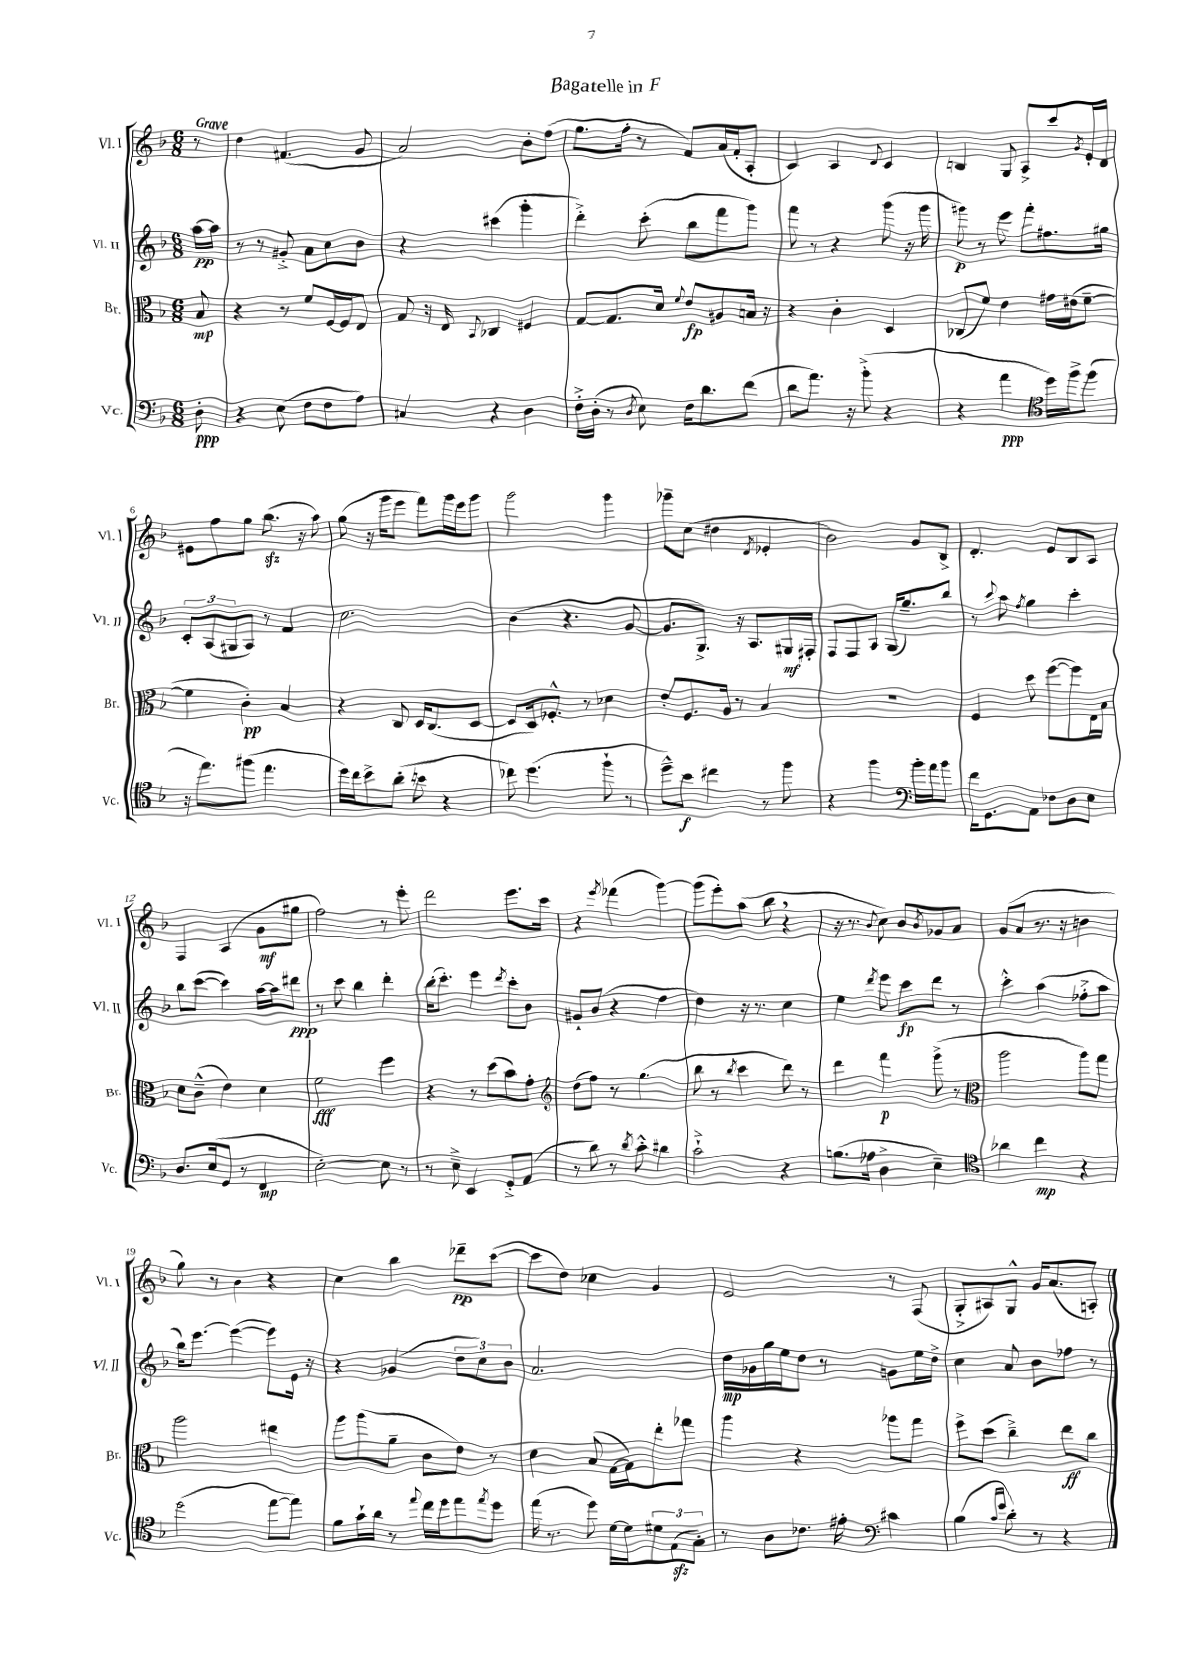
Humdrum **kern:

**kern	**dynam	**kern	**dynam	**kern	**dynam	**kern	**dynam
*part4	*part4	*part3	*part3	*part2	*part2	*part1	*part1
*staff4	*staff4	*staff3	*staff3	*staff2	*staff2	*staff1	*staff1
*I"Vc.	*	*I"Br.	*	*I"Vl. II	*	*I"Vl. I	*
*I'Vc.	*	*I'Br.	*	*I'Vl. II	*	*I'Vl. I	*
*clefF4	*	*clefC3	*	*clefG2	*	*clefG2	*
*k[b-]	*	*k[b-]	*	*k[b-]	*	*k[b-]	*
*M6/8	*	*M6/8	*	*M6/8	*	*M6/8	*
=	=	=	=	=	=	=	=
!	!	!	!	!	!	!LO:TX:a:B:t=Grave	!
8D'\	ppp	8B-/	mp	[16aa\LL	pp	8r	.
.	.	.	.	16aa\JJ]	.	.	.
=1	=1	=1	=1	=1	=1	=1	=1
4r	.	4r	.	8r	.	4dd\	.
.	.	.	.	8r	.	.	.
(8E\	.	8r	.	8g#X'^/	.	(4.f#X/	.
8F\L	.	8f/L	.	8a\L	.	.	.
8F\	.	[16F/L	.	8cc\	.	.	.
.	.	16F/J]	.	.	.	.	.
8A\J)	.	8E/J	.	8b-\J	.	8g/	.
=2	=2	=2	=2	=2	=2	=2	=2
4C#X/	.	8G/	.	4r	.	2a/)	.
.	.	16r	.	.	.	.	.
.	.	16E/	.	.	.	.	.
.	.	8qqBB-/	.	.	.	.	.
4r	.	4C-X/	.	(4ccc#X\	.	.	.
4D\	.	4F#X/	.	4ggg'\	.	8b-'\L	.
.	.	.	.	.	.	(8ff\J	.
=3	=3	=3	=3	=3	=3	=3	=3
16F'^\LL	.	[8G/L	.	4ddd'^\)	.	8.gg\L	.
(16D'\JJ	.	.	.	.	.	.	.
8r	.	8.G/]	.	.	.	.	.
.	.	.	.	.	.	16ff'\Jk	.
8qD/	.	.	.	.	.	.	.
8E\)	.	.	.	(8ccc'\	.	8r	.
.	.	16d/Jk	.	.	.	.	.
.	.	8qqf/	.	.	.	.	.
16F\KL	.	8e/L	fp	8bb-\L	.	8f/L)	.
8.d\	.	.	.	.	.	.	.
.	.	8A#X/	.	8fff\	.	(16a/L	.
.	.	.	.	.	.	16f'/J	.
(8f\J	.	16Bn/Jk	.	8ggg\J)	.	8A'/J	.
.	.	16r	.	.	.	.	.
=4	=4	=4	=4	=4	=4	=4	=4
8d\L	.	4r	.	8fff\	.	4c/)	.
8.a\J)	.	.	.	8r	.	.	.
.	.	4c'\	.	4r	.	4A/	.
16r	.	.	.	.	.	.	.
(8b-'^\	.	.	.	.	.	.	.
.	.	.	.	.	.	8qqd/	.
4r	.	4D/	.	(8ggg\	.	4c/	.
.	.	.	.	16r	.	.	.
.	.	.	.	16ggg\	.	.	.
=5	=5	=5	=5	=5	=5	=5	=5
4r	.	(8C-X/L	.	8ggg#X\)	p	4Bn/	.
.	.	8f/J)	.	8r	.	.	.
4a\	ppp	4e\	.	8eee\	.	8G/	.
.	.	.	.	8fff'\L	.	8A^/L	.
*clefC4	*	*	*	*	*	*	*
16dd\LL)	.	16g#X\LL	.	8.ff#X\	.	8ccc/	.
16ff^\J	.	(16e#X\J	.	.	.	.	.
.	.	.	.	.	.	8qg/	.
(8ff\J	.	[8f~\J	.	.	.	16e'/L	.
.	.	.	.	16gg#X\Jk	.	16d/JJ	.
!!LO:LB:g=z
=6	=6	=6	=6	=6	=6	=6	=6
16r	.	4f\]	.	12c'/L	.	8e#X\L	.
8.ee\L)	.	.	.	.	.	.	.
.	.	.	.	(12A/	.	.	.
.	.	.	.	.	.	8ff\	.
.	.	.	.	12G#X/	.	.	.
(8ff#X\J	.	4c'\)	pp	8A/J)	.	8gg\J	.
4.ee\	.	.	.	8r	.	(8.bb-zz\	.
.	.	4B-/	.	4f/	.	.	.
.	.	.	.	.	.	16r	.
.	.	.	.	.	.	8aa\)	.
=7	=7	=7	=7	=7	=7	=7	=7
16dd\LL)	.	4r	.	2.cc\	.	(8gg\	.
16cc\J	.	.	.	.	.	.	.
8b-^\	.	.	.	.	.	16r	.
.	.	.	.	.	.	16ggg\KL	.
(8a'\J	.	8C/	.	.	.	8eee\J	.
8bn\	.	16D/KL	.	.	.	8fff\L)	.
.	.	(8.C/	.	.	.	.	.
4r	.	.	.	.	.	16ggg\L	.
.	.	.	.	.	.	16eee\J	.
.	.	[8D/J	.	.	.	8ggg\J	.
=8	=8	=8	=8	=8	=8	=8	=8
8cc-X\)	.	8D/L]	.	(4b-\	.	2ggg\	.
(4.dd\	.	16D/k)	.	.	.	.	.
.	.	8.F-X'^^/J	.	.	.	.	.
.	.	.	.	4.r	.	.	.
.	.	8r	.	.	.	.	.
8ff`\	.	4d-X\	.	.	.	4ggg\	.
8r	.	.	.	[8g/	.	.	.
=9	=9	=9	=9	=9	=9	=9	=9
8dd~^^\L)	.	8e'/L	.	8.g/L]	.	8ggg-X~\L	.
8b-\J	f	8.F/	.	.	.	(8cc\J	.
.	.	.	.	8.G^/J)	.	.	.
4cc#X\	.	.	.	.	.	4dd#X\	.
.	.	16A/Jk	.	.	.	.	.
.	.	8r	.	16r	.	.	.
.	.	.	.	8.A/L	.	.	.
.	.	.	.	.	.	8qd/	.
8r	.	4B-/	.	.	.	4e-X'/	.
8ff\	.	.	.	16G#X/L	mf	.	.
.	.	.	.	16F#X'/JJ	.	.	.
=10	=10	=10	=10	=10	=10	=10	=10
4r	.	2.r	.	8F/L	.	2b-\)	.
.	.	.	.	8F/	.	.	.
4ff\	.	.	.	8A/J	.	.	.
.	.	.	.	(16G/KL	.	.	.
.	.	.	.	8.gg~/)	.	.	.
*clefF4	*	*	*	*	*	*	*
16b-'\LL	.	.	.	.	.	8g/L	.
16a\J	.	.	.	.	.	.	.
8b-\J	.	.	.	8bb-/J	.	8B-^/J	.
=11	=11	=11	=11	=11	=11	=11	=11
16f\KL	.	4F/	.	8r	.	4.d'/	.
8.GG\	.	.	.	.	.	.	.
.	.	.	.	8qqccc/	.	.	.
.	.	.	.	8aa\	.	.	.
.	.	.	.	8qff/	.	.	.
8AA\J	.	8dd\	.	4gg\	.	.	.
8F-X\L	.	([8ff\L	.	.	.	8e/L	.
8D\	.	8ff\])	.	4ccc'\	.	8B-/	.
8E\J	.	16E\L	.	.	.	8A/J	.
.	.	16B-\JJ	.	.	.	.	.
!!LO:LB:g=z
=12	=12	=12	=12	=12	=12	=12	=12
8.D/L	.	8d\L	.	8bb-\L	.	4F/	.
.	.	(8c~^^\J	.	([8ccc\J	.	.	.
(16E/k	.	.	.	.	.	.	.
8GG/J	.	4e\)	.	4ccc\])	.	(4A/	.
8r	.	.	.	.	.	.	.
4FF/	mp	4d\	.	[16aa\LL	.	8g\L	mf
.	.	.	.	16aa\J]	.	.	.
.	.	.	.	8ddd#X\J	ppp	8gg#X\J	.
=13	=13	=13	=13	=13	=13	=13	=13
[2E'\)	.	2f\	fff	8r	.	2ff\)	.
.	.	.	.	8ccc\	.	.	.
.	.	.	.	4bb-\	.	.	.
8E\]	.	4ff\	.	4ddd'\	.	8r	.
8r	.	.	.	.	.	8eee'\	.
=14	=14	=14	=14	=14	=14	=14	=14
8r	.	4r	.	(16bb-'\KL	.	2ddd\	.
.	.	.	.	8.ccc'\J)	.	.	.
8E~^\	.	.	.	.	.	.	.
4EE/	.	8r	.	4eee\	.	.	.
.	.	(8dd\L	.	.	.	.	.
.	.	.	.	8qddd/	.	.	.
8GG'^/L	.	8b-\)	.	8ccc'\L	.	8.eee\L	.
(8AA/J	.	8g'\J	.	8b-\J	.	.	.
.	.	.	.	.	.	16ccc\Jk	.
=15	=15	=15	=15	=15	=15	=15	=15
*	*	*clefG2	*	*	*	*	*
8r	.	(8dd\L	.	8g#X`/L	.	4r	.
8d\)	.	8ff\J)	.	(8b-/J	.	.	.
.	.	.	.	.	.	8qeee/	.
8r	.	8r	.	4r	.	(4fff-X\	.
8qd/	.	.	.	.	.	.	.
8c'^^\	.	(4.gg\	.	.	.	.	.
4d#X\	.	.	.	4ff\	.	[4ggg\)	.
=16	=16	=16	=16	=16	=16	=16	=16
2c`^\	.	8bb-\	.	4dd\)	.	(8ggg\L]	.
.	.	8r	.	.	.	8eee'\)	.
.	.	8qbb-/	.	.	.	.	.
.	.	4ccc\	.	16r	.	(8aa\J	.
.	.	.	.	8.r	.	.	.
.	.	.	.	.	.	8bb-,\	.
4r	.	8ddd\)	.	4cc\	.	4r	.
.	.	8r	.	.	.	.	.
=17	=17	=17	=17	=17	=17	=17	=17
(8.Bn\L	.	4ddd\	.	4ee\	.	16r	.
.	.	.	.	.	.	8.r	.
16A-X\Jk	.	.	.	.	.	.	.
.	.	.	.	8qddd/	.	8qqb-/	.
4D^\	.	4fff\	p	8eee\	.	8cc\)	.
.	.	.	.	8ccc\L	fp	8b-/L	.
.	.	.	.	.	.	8qb-/	.
4E~\)	.	(8ggg^\	.	8ddd\J	.	8g-X/	.
.	.	8r	.	8r	.	8a/J	.
=18	=18	=18	=18	=18	=18	=18	=18
*clefC4	*	*clefC3	*	*	*	*	*
4a-X\	.	2aa\	.	4ccc'^^\	.	(8g/L	.
.	.	.	.	.	.	8a/J	.
4cc\	mp	.	.	(4aa\	.	8.r	.
.	.	.	.	.	.	16r	.
4r	.	8aa\L)	.	8ff-X'^\L	.	4bn\	.
.	.	8gg\J	.	8aa\J	.	.	.
!!LO:LB:g=z
=19	=19	=19	=19	=19	=19	=19	=19
(2dd\	.	2aa\	.	16bb-\KL)	.	8gg\)	.
.	.	.	.	[8.eee\J	.	.	.
.	.	.	.	.	.	8r	.
.	.	.	.	(4eee\_	.	4b-\	.
[8ee\L	.	4ee#X\	.	8eee\L])	.	4r	.
8ee\J])	.	.	.	16e\Jk	.	.	.
.	.	.	.	16r	.	.	.
=20	=20	=20	=20	=20	=20	=20	=20
8f\L	.	8aa\L	.	4r	.	4cc\	.
16g`\L	.	(8aa\	.	.	.	.	.
16a\JJ	.	.	.	.	.	.	.
8r	.	8a~\J	.	(4g-X/	.	4bb-\	.
8qqee/	.	.	.	.	.	.	.
16cc\LL	.	8c\L	.	.	.	.	.
16dd\J	.	.	.	.	.	.	.
8ee\	.	8e\J)	.	12dd\L	.	8ddd-X~\L	pp
.	.	.	.	12cc\)	.	.	.
8qee/	.	.	.	.	.	.	.
8dd\J	.	8r	.	.	.	([8ccc\J	.
.	.	.	.	12b-\J	.	.	.
=21	=21	=21	=21	=21	=21	=21	=21
(16ee\	.	4d\	.	2.a/	.	8ccc\L]	.
8.r	.	.	.	.	.	.	.
.	.	.	.	.	.	8dd\J)	.
8dd\)	.	(8B-/	.	.	.	4cc-X\	.
[16d\LL	.	[16G\LL	.	.	.	.	.
16d\J]	.	16G\J])	.	.	.	.	.
12d#X\	.	8ee'\	.	.	.	4g/	.
(12Ezz\	.	.	.	.	.	.	.
.	.	8gg-X\J	.	.	.	.	.
12G'\J)	.	.	.	.	.	.	.
=22	=22	=22	=22	=22	=22	=22	=22
8r	.	4aa\	.	16dd\LL	mp	2e/	.
.	.	.	.	16g-X\	.	.	.
8A\L	.	.	.	16gg\	.	.	.
.	.	.	.	16ee\J	.	.	.
8.c-X\J	.	4r	.	8dd\J	.	.	.
.	.	.	.	8r	.	.	.
16e#X'\	.	.	.	.	.	.	.
*clefF4	*	*	*	*	*	*	*
4c#X\	.	8aa-X\L	.	8gn\L	.	8r	.
.	.	8gg\J	.	16ee\L	.	(8F/	.
.	.	.	.	16dd^\JJ	.	.	.
=23	=23	=23	=23	=23	=23	=23	=23
(4B-\	.	8ff^\L	.	4cc\	.	8G'^/L	.
.	.	(8dd\J	.	.	.	8A#X/)	.
16qqc/LL	.	.	.	.	.	.	.
16qqg/JJ	.	.	.	.	.	.	.
8d'\)	.	4cc~^\)	.	8a/	.	8G^^/J	.
8r	.	.	.	8b-\L	.	16g/KL	.
.	.	.	.	.	.	(8.a/	.
4r	.	8ee\L	ff	8ff-X\J	.	.	.
.	.	8cc\J	.	8r	.	8An'/J)	.
==	==	==	==	==	==	==	==
*-	*-	*-	*-	*-	*-	*-	*-
